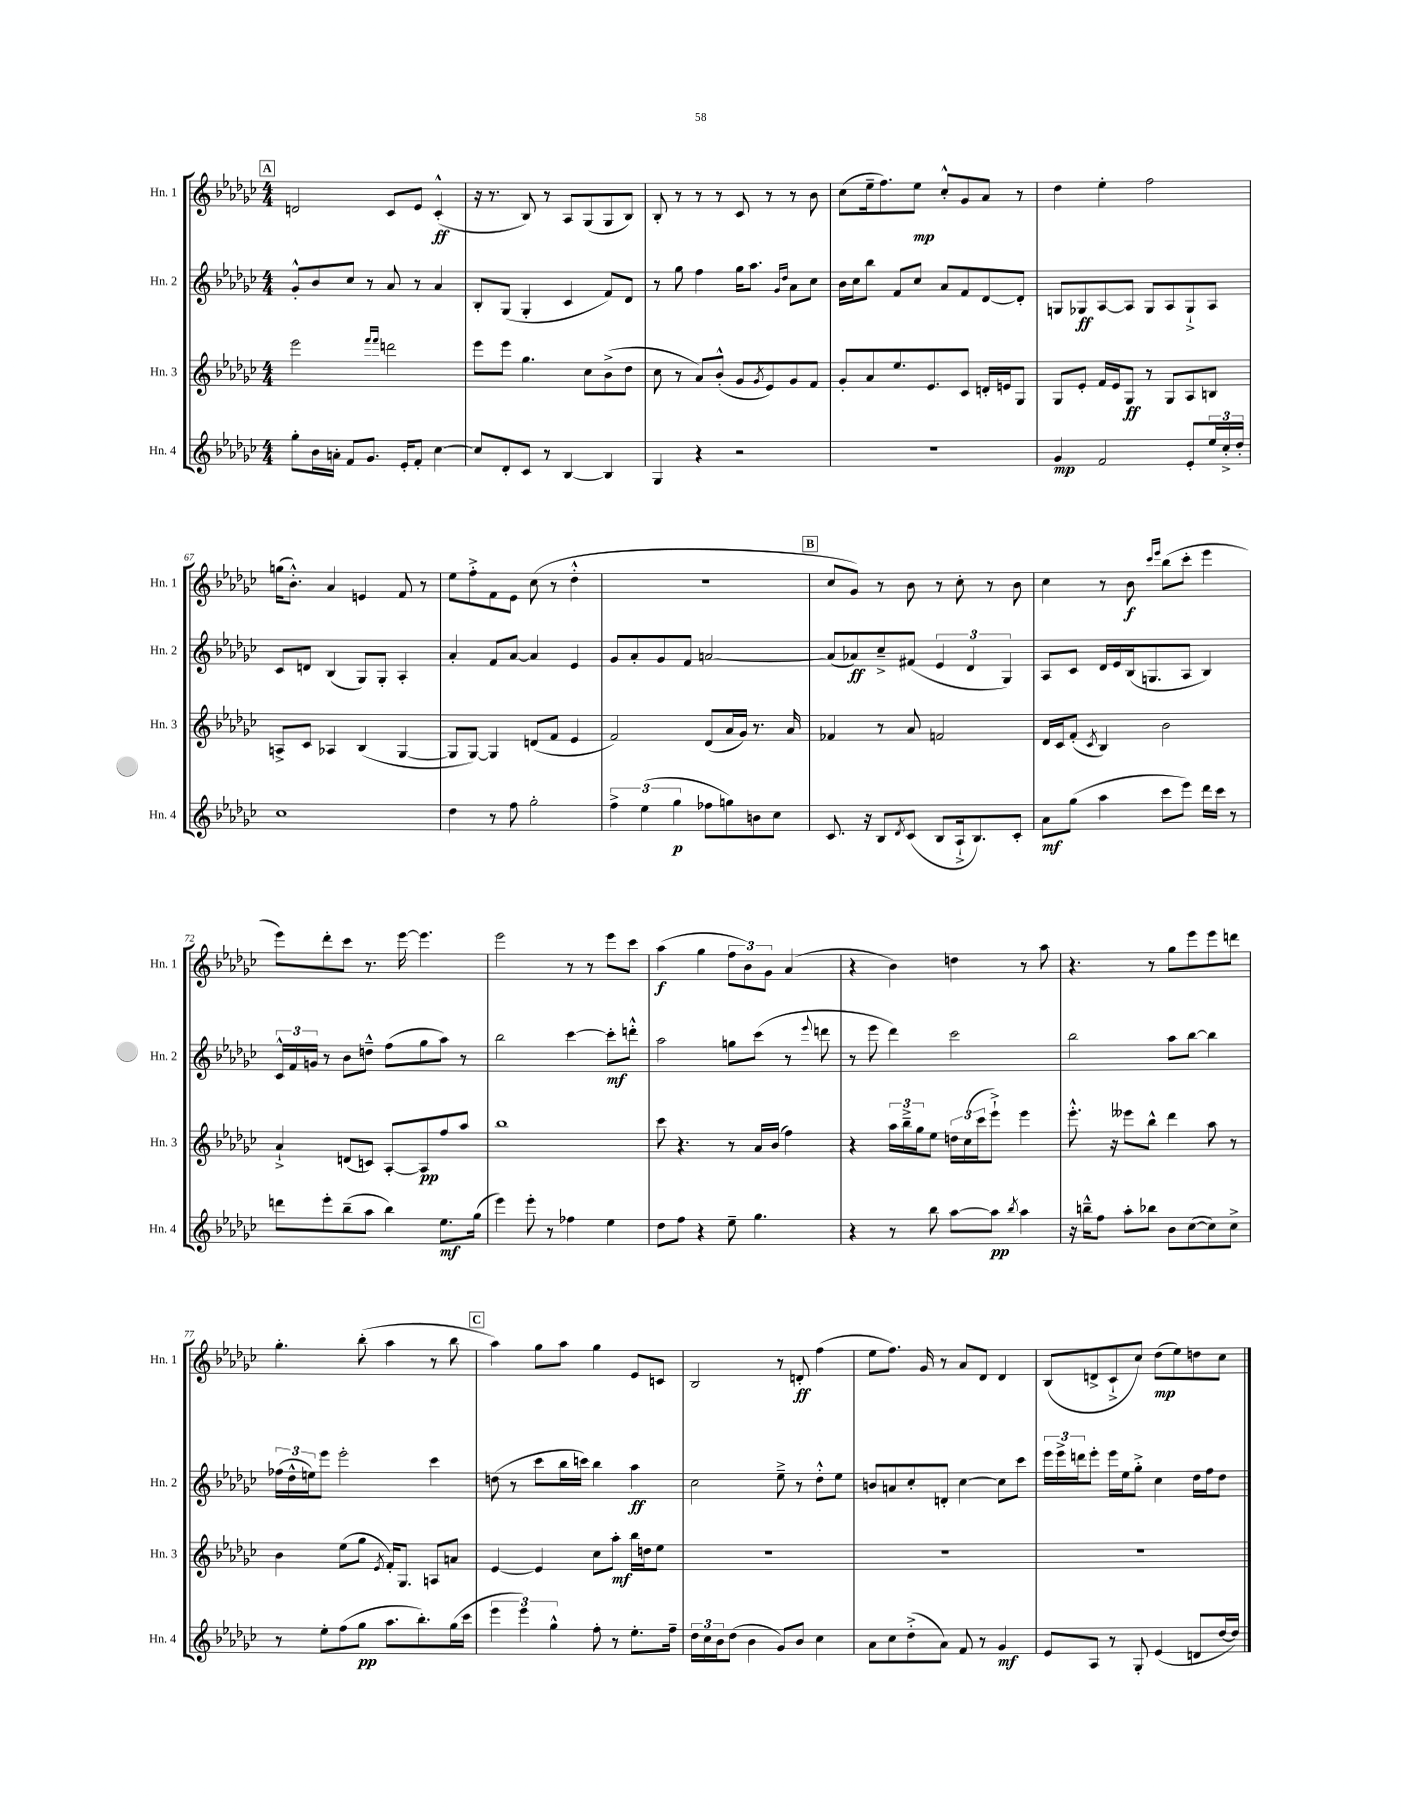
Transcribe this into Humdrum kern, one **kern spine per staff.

**kern	**kern	**kern	**kern
*staff4	*staff3	*staff2	*staff1
*clefG2	*clefG2	*clefG2	*clefG2
*k[b-e-a-d-g-c-]	*k[b-e-a-d-g-c-]	*k[b-e-a-d-g-c-]	*k[b-e-a-d-g-c-]
*M4/4	*M4/4	*M4/4	*M4/4
8gg-'	2eee-	8g-'^^	2d
16b-	.	8b-	.
16a'	.	.	.
8f	.	8cc-	.
8.g-	.	8r	.
.	16qqfff	.	.
.	16qqfff	.	.
.	2ddd	8a-	8c-
16e-'	.	.	.
8f'	.	8r	8e-
[4cc-	.	4a-	(4c-'^^
=	=	=	=
8cc-]	8eee-	8B-'	16r
.	.	.	8.r
8d-'	8eee-	(8G-	.
8c-	4.gg-	4G-'	8B-)
8r	.	.	8r
[4B-	.	4c-	8A-
.	8cc-	.	(8G-
4B-]	(8b-^	8f)	8G-
.	8dd-	8d-	8B-)
=	=	=	=
4G-	8cc-	8r	8B-'
.	8r	8gg-	8r
4r	8a-)	4ff	8r
.	(8b-'^^	.	8r
2r	8g-	16gg-	8c-
.	.	8.aa-	.
.	8qg-	.	.
.	8e-)	.	8r
.	.	16qqg-	.
.	.	16qqdd-	.
.	8g-	8a-	8r
.	8f	8cc-	8b-
=	=	=	=
1r	8g-'	16b-	(8cc-
.	.	16cc-	.
.	8a-	8bb-	16ee-~
.	.	.	8.ff)
.	8.ee-	8f	.
.	.	8cc-	8ee-
.	8.e-	.	.
.	.	8a-	8cc-'^^
.	8c-	8f	8g-
.	16d'	[8d-	8a-
.	16e	.	.
.	8G-	8d-']	8r
=	=	=	=
4g-	8G-	8G	4dd-
.	8e-'	8G-	.
2f	16f	[8A-	4ee-'
.	16e-	.	.
.	8G-	8A-]	.
.	8r	8G-	2ff
.	8G-	8A-	.
8e-'	8A-	8G-`^	.
24ee-	8B	8A-	.
24cc-'^	.	.	.
24dd-'	.	.	.
=	=	=	=
1cc-	8A^	8c-	(16gg
.	.	.	8.b-'^^)
.	8c-	8d	.
.	4A-	(4B-	4a-
.	(4B-	8G-)	4e
.	.	8G-'	.
.	[4G-	4A-'	8f
.	.	.	8r
=	=	=	=
4dd-	8G-]	4a-'	8ee-
.	[8G-)	.	8ff'^
8r	4G-]	8f	8f
8ff	.	[8a-	8e-
2gg-'	(8d	4a-]	(8cc-
.	8f	.	8r
.	4e-	4e-	4dd-'^^
=	=	=	=
6ff^	2f)	8g-	1r
.	.	8a-'	.
(6ee-	.	.	.
.	.	8g-	.
6gg-	.	.	.
.	.	8f	.
8ff-	(8d-	[2a	.
8gg)	16a-	.	.
.	16g-)	.	.
8b	8.r	.	.
8cc-	.	.	.
.	16a-	.	.
=	=	=	=
8.c-	4f-	(8a]	8cc-
.	.	8a-)	8g-)
16r	.	.	.
8B-	8r	8cc-~^	8r
8qd-	.	.	.
(8c-	8a-	(8f#	8b-
8B-	2f	6e-	8r
16A-`^	.	.	8cc-'
.	.	6d-	.
8.B-)	.	.	.
.	.	.	8r
.	.	6G-)	.
8c-'	.	.	8b-
=	=	=	=
8a-	16d-	8A-	4cc-
.	16c-	.	.
(8gg-	(8f'	8c-	.
.	8qc-	.	.
4aa-	4B-)	16d-	8r
.	.	16e-	.
.	.	(16B-	8b-
.	.	8.G	.
.	.	.	16qqccc-
.	.	.	16qqeee-
8ccc-	2b-	.	(8bb-
8eee-)	.	8A-	8ccc-'
16ddd-	.	4B-)	4eee-
16ccc-	.	.	.
8r	.	.	.
=	=	=	=
8ddd	4a-`^	24c-^^	8eee-)
.	.	24f	.
.	.	24g	.
8eee-'	.	8r	8ddd-'
(8bb-~	(8d	8b-	8ccc-
8aa-	8c)	8dd~^^	8.r
4bb-)	[8A-'	(8ff	.
.	.	.	[16eee-
.	8A-]	8gg-	4.eee-]
8.ee-	8ff	8aa-)	.
.	8aa-	8r	.
(16gg-	.	.	.
=	=	=	=
4eee-)	1bb-	2bb-	2eee-
8eee-'	.	.	.
8r	.	.	.
4ff-	.	[4ccc-	8r
.	.	.	8r
4ee-	.	8ccc-']	8eee-
.	.	8ddd'^^	8ccc-
=	=	=	=
8dd-	8ccc-	2aa-	(4aa-
8ff	4.r	.	.
4r	.	.	4gg-
8ee-~	8r	8gg	12ff
.	.	.	12b-)
4.gg-	16a-	(8ccc-	.
.	.	.	12g-
.	(16b-	.	.
.	4ff)	8r	(4a-
.	.	8qqeee-	.
.	.	8ddd	.
=	=	=	=
4r	4r	8r	4r
.	.	8eee-	.
8r	24aa-	4ddd-)	4b-)
.	24bb-~^	.	.
.	24gg-	.	.
8bb-	8ee-	.	.
[8aa-	24dd	2ccc-	4dd
.	(24cc-	.	.
.	24ccc-	.	.
8aa-]	8eee-`^)	.	.
8qbb-	.	.	.
4aa-	4eee-	.	8r
.	.	.	8aa-
=	=	=	=
16r	8.eee-'^^	2bb-	4.r
16bb~^^	.	.	.
8ff	.	.	.
.	16r	.	.
8aa-'	8eee--	.	.
8bb-	8bb-^^	.	8r
8b-	4ddd-	8aa-	8gg-
([8cc-	.	[8bb-	8eee-
8cc-])	8aa-	4bb-]	8eee-
8cc-^	8r	.	8ddd
=	=	=	=
8r	4b-	(24ff-	4.gg-'
.	.	24dd-^^	.
.	.	24ee)	.
8ee-'	.	8eee-	.
(8ff	(8ee-	2eee-'	.
8gg-	8gg-	.	(8bb-'
.	8qe-	.	.
8.aa-	16f')	.	4aa-
.	8.G-	.	.
8.bb-')	.	.	.
.	8A	4ccc-	8r
(16gg-	8a	.	8bb-
16ccc-	.	.	.
=	=	=	=
6eee-	[4e-	(8dd	4aa-)
.	.	8r	.
6eee-)	.	.	.
.	4e-]	8ccc-	8gg-
6gg-^^	.	.	.
.	.	16bb-	8aa-
.	.	16ccc)	.
8ff'	8cc-	4bb-	4gg-
8r	8aa-'	.	.
8.ee-'	16bb-	4aa-	8e-
.	16dd	.	.
.	8ee-	.	8c
16ff~	.	.	.
=	=	=	=
24dd-	1r	2cc-	2B-
24cc-	.	.	.
24b-	.	.	.
(8dd-	.	.	.
4b-	.	.	.
8g-)	.	8ee-~^	8r
8b-	.	8r	8d'
4cc-	.	8dd-'^^	(4ff
.	.	8ee-	.
=	=	=	=
8a-	1r	8b	8ee-
8cc-	.	8a	8.ff)
(8dd-'^	.	8cc-'	.
.	.	.	16g-
8a-)	.	8d'	8r
8f	.	[4cc-	8a-
8r	.	.	8d-
4g-	.	8cc-]	4d-
.	.	8ccc-	.
=	=	=	=
8e-	1r	24eee-	(8B-
.	.	24eee-^	.
.	.	24ddd	.
8A-	.	8eee-'	8d^
8r	.	16eee-	8c-`^
.	.	16ee-	.
8G-'	.	8gg-'^	8cc-)
(4e-	.	4cc-	(8dd-
.	.	.	8ee-)
8d	.	16dd-	8dd
.	.	16ff	.
[16dd-	.	8dd-	8cc-
16dd-])	.	.	.
==	==	==	==
*-	*-	*-	*-
